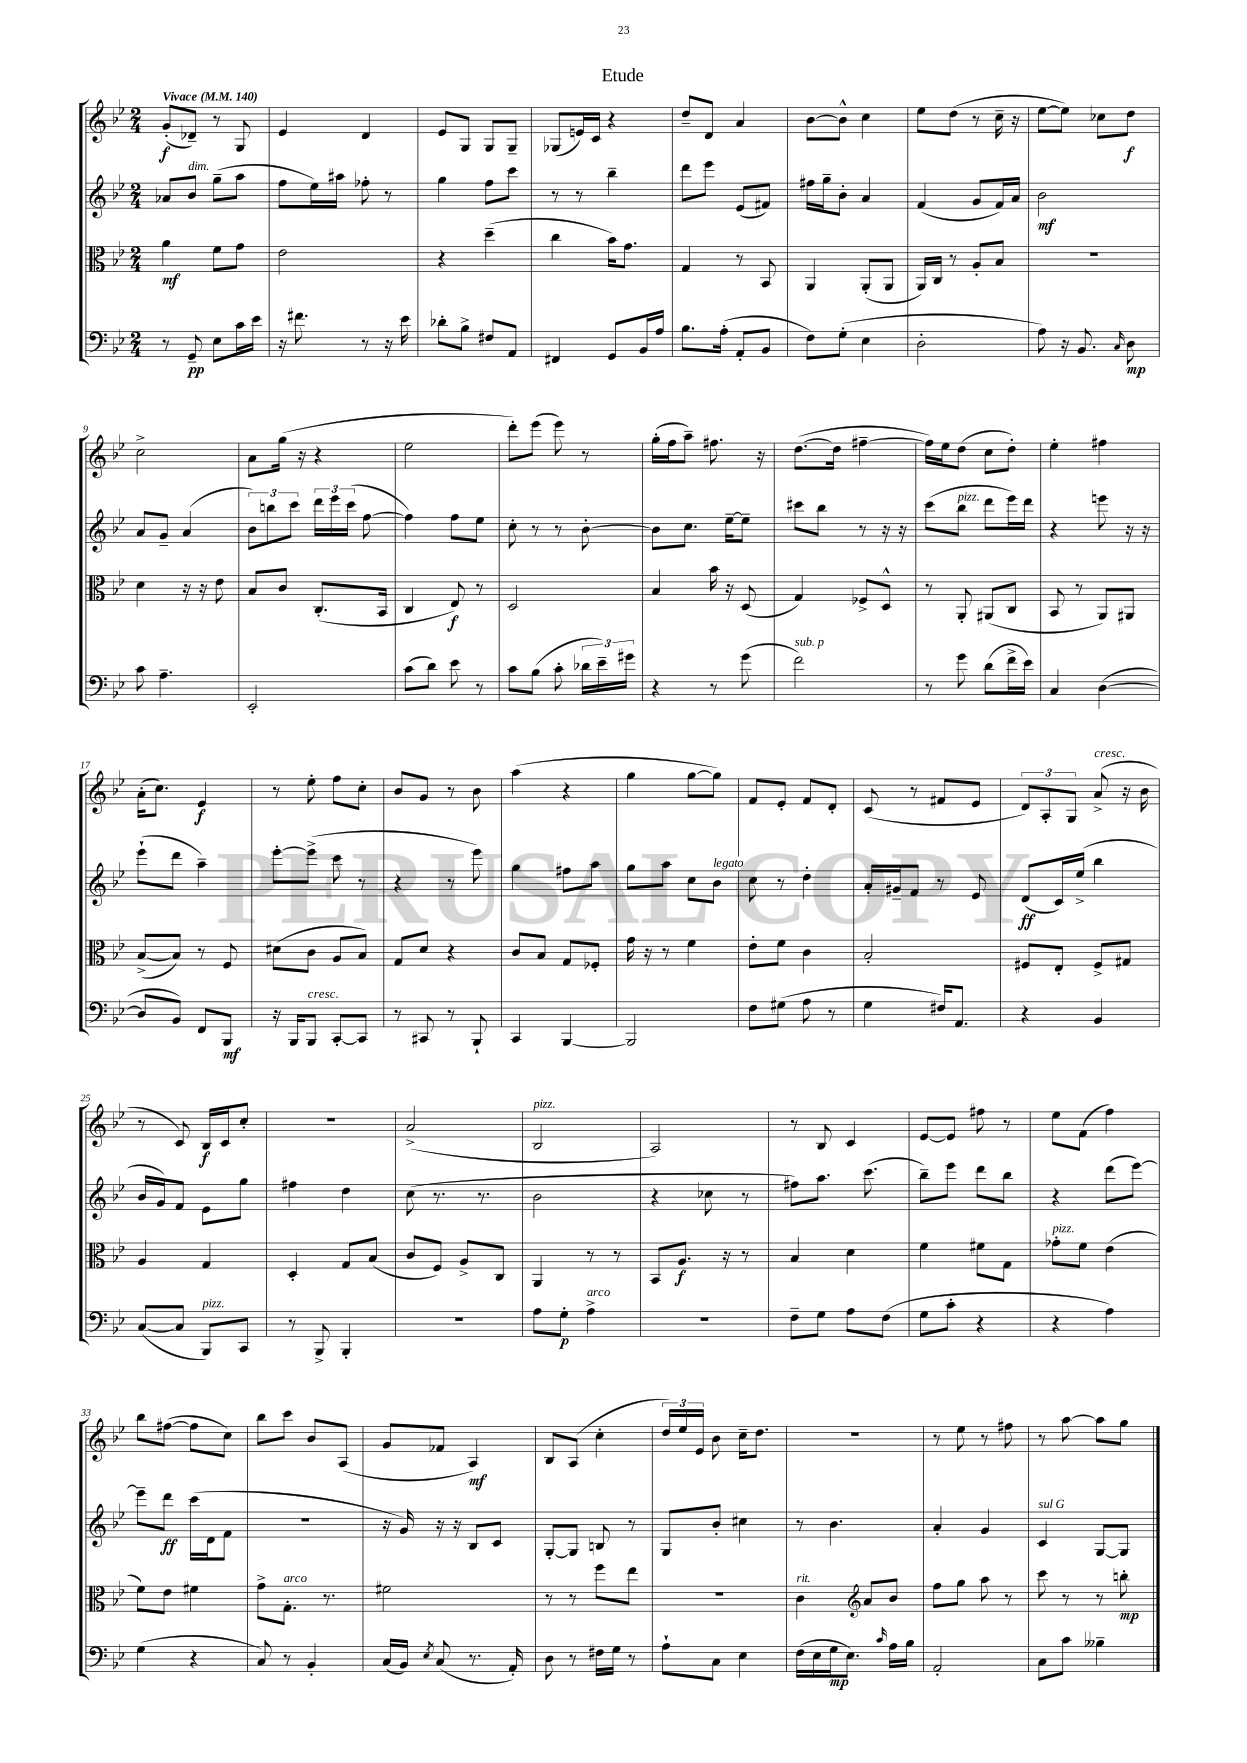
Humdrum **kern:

**kern	**dynam	**kern	**dynam	**kern	**dynam	**kern	**dynam
*part4	*part4	*part3	*part3	*part2	*part2	*part1	*part1
*staff4	*staff4	*staff3	*staff3	*staff2	*staff2	*staff1	*staff1
*clefF4	*	*clefC3	*	*clefG2	*	*clefG2	*
*k[b-e-]	*	*k[b-e-]	*	*k[b-e-]	*	*k[b-e-]	*
*M2/4	*	*M2/4	*	*M2/4	*	*M2/4	*
*MM140	*	*MM140	*	*MM140	*	*MM140	*
=1	=1	=1	=1	=1	=1	=1	=1
!	!	!	!	!	!	!LO:TX:a:B:t=Vivace	!
8r	.	4a\	mf	8a-X/L	.	(8g'/L	f
!	!	!	!	!LO:TX:a:i:t=dim.	!	!	!
8GG~/	pp	.	.	8b-/J	.	8d-X~/J)	.
8E-\L	.	8f\L	.	(8gg~\L	.	8r	.
16c\L	.	8g\J	.	8aa\J	.	8G/	.
16e-\JJ	.	.	.	.	.	.	.
=2	=2	=2	=2	=2	=2	=2	=2
16r	.	2e-\	.	8ff\L	.	4e-/	.
8.f#X\	.	.	.	.	.	.	.
.	.	.	.	16ee-\L)	.	.	.
.	.	.	.	16aa#X\JJ	.	.	.
8r	.	.	.	8ff-X'\	.	4d/	.
16r	.	.	.	8r	.	.	.
16e-\	.	.	.	.	.	.	.
=3	=3	=3	=3	=3	=3	=3	=3
8d-X'\L	.	4r	.	4gg\	.	8e-/L	.
8B-^\J	.	.	.	.	.	8G/J	.
8F#X/L	.	(4dd~\	.	8ff\L	.	8G/L	.
8AA/J	.	.	.	8ccc\J	.	8G~/J	.
=4	=4	=4	=4	=4	=4	=4	=4
4FF#X/	.	4cc\	.	8r	.	(8G-X/L	.
.	.	.	.	8r	.	16en/L)	.
.	.	.	.	.	.	16c/JJ	.
8GG/L	.	16b-\KL)	.	4bb-~\	.	4r	.
.	.	8.g\J	.	.	.	.	.
16BB-/L	.	.	.	.	.	.	.
16A/JJ	.	.	.	.	.	.	.
=5	=5	=5	=5	=5	=5	=5	=5
8.B-\L	.	4G/	.	8ddd\L	.	8dd~/L	.
.	.	.	.	8eee-\J	.	8d/J	.
(16A'\Jk	.	.	.	.	.	.	.
8AA'/L	.	8r	.	(8e-/L	.	4a/	.
8BB-/J	.	8BB-/	.	8f#X/J)	.	.	.
=6	=6	=6	=6	=6	=6	=6	=6
8F\L)	.	4AA/	.	16ff#X\LL	.	[8b-\L	.
.	.	.	.	16gg~\J	.	.	.
(8G'\J	.	.	.	8b-'\J	.	8b-^^\J]	.
4E-\	.	(8AA'/L	.	4a/	.	4cc\	.
.	.	8AA/J	.	.	.	.	.
=7	=7	=7	=7	=7	=7	=7	=7
2D'\	.	16AA/LL)	.	(4f/	.	8ee-\L	.
.	.	16C/JJ	.	.	.	.	.
.	.	8r	.	.	.	(8dd\J	.
.	.	8A'/L	.	8g/L	.	8r	.
.	.	8B-/J	.	16f/L)	.	16cc~\	.
.	.	.	.	16a/JJ	.	16r	.
=8	=8	=8	=8	=8	=8	=8	=8
8A\)	.	2r	.	2b-\	mf	[8ee-\L	.
16r	.	.	.	.	.	8ee-\J])	.
8.BB-/	.	.	.	.	.	.	.
.	.	.	.	.	.	8cc-X\L	.
16qqC/	.	.	.	.	.	.	.
8D\	mp	.	.	.	.	8dd\J	f
!!LO:LB:g=z
=9	=9	=9	=9	=9	=9	=9	=9
8c\	.	4d\	.	8a/L	.	2cc^\	.
4.A~\	.	.	.	8g~/J	.	.	.
.	.	16r	.	(4a/	.	.	.
.	.	16r	.	.	.	.	.
.	.	8e-\	.	.	.	.	.
=10	=10	=10	=10	=10	=10	=10	=10
2EE-'/	.	8B-/L	.	12b-\L)	.	8a\L	.
.	.	.	.	12bbn\	.	.	.
.	.	8c/J	.	.	.	(16gg\Jk	.
.	.	.	.	12ccc\J	.	.	.
.	.	.	.	.	.	16r	.
.	.	(8.C'/L	.	24ddd\LL	.	4r	.
.	.	.	.	24eee-\	.	.	.
.	.	.	.	(24ccc\JJ	.	.	.
.	.	.	.	[8ff\	.	.	.
.	.	16BB-/Jk	.	.	.	.	.
=11	=11	=11	=11	=11	=11	=11	=11
(8c\L	.	4C/	.	4ff\])	.	2ee-\	.
8d\J)	.	.	.	.	.	.	.
8e-\	.	8E-/)	f	8ff\L	.	.	.
8r	.	8r	.	8ee-\J	.	.	.
=12	=12	=12	=12	=12	=12	=12	=12
8c\L	.	2D/	.	8cc'\	.	8ddd'\L)	.
(8B-\J	.	.	.	8r	.	(8eee-\J	.
8c'\	.	.	.	8r	.	8eee-\)	.
24d-X\LL	.	.	.	[8b-'\	.	8r	.
24e-~\)	.	.	.	.	.	.	.
24g#X\JJ	.	.	.	.	.	.	.
=13	=13	=13	=13	=13	=13	=13	=13
4r	.	4B-/	.	8b-\L]	.	(16gg'\LL	.
.	.	.	.	.	.	16ff\J	.
.	.	.	.	8.cc\J	.	8aa~\J)	.
8r	.	16b-\	.	.	.	8.ff#X\	.
.	.	16r	.	[16ee-~\KL	.	.	.
(8g\	.	(8D/	.	8ee-~\J]	.	.	.
.	.	.	.	.	.	16r	.
=14	=14	=14	=14	=14	=14	=14	=14
!LO:TX:a:i:t=sub. p	!	!	!	!	!	!	!
2f\)	.	4G/)	.	8ccc#X\L	.	([8.dd\L	.
.	.	.	.	8bb-\J	.	.	.
.	.	.	.	.	.	16dd\Jk]	.
.	.	8F-X^/L	.	8r	.	[4ff#X~\	.
.	.	8D^^/J	.	16r	.	.	.
.	.	.	.	16r	.	.	.
=15	=15	=15	=15	=15	=15	=15	=15
8r	.	8r	.	(8ccc\L	.	16ff#\LL])	.
.	.	.	.	.	.	16ee-\J	.
!	!	!	!	!LO:TX:a:i:t=pizz.	!	!	!
8g\	.	8AA'/	.	8bb-\J	.	(8dd\J	.
(8d\L	.	(8AA#X/L	.	8ddd\L	.	8cc\L	.
16f^\L	.	8C/J	.	16eee-\L)	.	8dd'\J)	.
16e-\JJ)	.	.	.	16ddd\JJ	.	.	.
=16	=16	=16	=16	=16	=16	=16	=16
4C/	.	8BB-/	.	4r	.	4ee-'\	.
.	.	8r	.	.	.	.	.
([4D\	.	8AA/L)	.	8eeen\	.	4ff#X\	.
.	.	8AA#X/J	.	16r	.	.	.
.	.	.	.	16r	.	.	.
!!LO:LB:g=z
=17	=17	=17	=17	=17	=17	=17	=17
8D/L]	.	([8B-^/L	.	(8eee-`\L	.	(16a'\KL	.
.	.	.	.	.	.	8.cc\J)	.
8BB-/J)	.	8B-/J])	.	8ddd\J	.	.	.
8FF/L	.	8r	.	4aa~\)	.	4e-/	f
8BBB-/J	mf	8F/	.	.	.	.	.
=18	=18	=18	=18	=18	=18	=18	=18
16r	.	(8d#X\L	.	[8eee-'\L	.	8r	.
16BBB-/KL	.	.	.	.	.	.	.
!LO:TX:a:i:t=cresc.	!	!	!	!	!	!	!
8BBB-/J	.	8c\J	.	(8eee-^\J]	.	8ee-'\	.
[8CC'/L	.	8A/L	.	8ccc\	.	8ff\L	.
8CC/J]	.	8B-/J)	.	8r	.	8cc'\J	.
=19	=19	=19	=19	=19	=19	=19	=19
8r	.	8G/L	.	4r	.	8b-/L	.
8CC#X/	.	8d/J	.	.	.	8g/J	.
8r	.	4r	.	8r	.	8r	.
8BBB-`/	.	.	.	8eee-\)	.	8b-\	.
=20	=20	=20	=20	=20	=20	=20	=20
4CC/	.	8c/L	.	4gg\	.	(4aa\	.
.	.	8B-/J	.	.	.	.	.
[4BBB-/	.	8G/L	.	8ff#X\L	.	4r	.
.	.	8F-X'/J	.	8aa\J	.	.	.
=21	=21	=21	=21	=21	=21	=21	=21
2BBB-/]	.	16g\	.	8gg\L	.	4gg\	.
.	.	16r	.	.	.	.	.
.	.	8r	.	8aa\J	.	.	.
.	.	4f\	.	8cc\L	.	[8gg\L	.
!	!	!	!	!LO:TX:a:i:t=legato	!	!	!
.	.	.	.	8b-\J	.	8gg\J])	.
=22	=22	=22	=22	=22	=22	=22	=22
8F\L	.	8e-'\L	.	8cc\	.	8f/L	.
(8G#X\J	.	8f\J	.	8r	.	8e-'/J	.
8A\	.	4c\	.	4dd'\	.	8f/L	.
8r	.	.	.	.	.	8d'/J	.
=23	=23	=23	=23	=23	=23	=23	=23
4G\	.	2B-'/	.	16a'/LL	.	(8c/	.
.	.	.	.	16g#X~/J	.	.	.
.	.	.	.	8f/J	.	8r	.
16F#X/KL)	.	.	.	8r	.	8f#X/L	.
8.AA/J	.	.	.	.	.	.	.
.	.	.	.	8e-/	.	8e-/J	.
=24	=24	=24	=24	=24	=24	=24	=24
4r	.	8F#X/L	.	(8d/L	ff	12d/L)	.
.	.	.	.	.	.	12A'/	.
.	.	8E-'/J	.	16c/L)	.	.	.
.	.	.	.	.	.	12G/J	.
.	.	.	.	(16ee-^/JJ	.	.	.
!	!	!	!	!	!	!LO:TX:a:i:t=cresc.	!
4BB-/	.	8F#^/L	.	4bb-\	.	(8a^/	.
.	.	8G#X/J	.	.	.	16r	.
.	.	.	.	.	.	16b-\	.
!!LO:LB:g=z
=25	=25	=25	=25	=25	=25	=25	=25
([8C/L	.	4A/	.	16b-/LL	.	8r	.
.	.	.	.	16g/J)	.	.	.
8C/J]	.	.	.	8f/J	.	8c/)	.
!LO:TX:a:i:t=pizz.	!	!	!	!	!	!	!
8BBB-/L)	.	4G/	.	8e-\L	.	16B-/LL	f
.	.	.	.	.	.	16c/J	.
8CC/J	.	.	.	8gg\J	.	8cc'/J	.
=26	=26	=26	=26	=26	=26	=26	=26
8r	.	4D'/	.	4ff#X\	.	2r	.
8BBB-^/	.	.	.	.	.	.	.
4BBB-'/	.	8G/L	.	4dd\	.	.	.
.	.	(8B-/J	.	.	.	.	.
=27	=27	=27	=27	=27	=27	=27	=27
2r	.	8c/L	.	(8cc\	.	(2a^/	.
.	.	8F/J)	.	8.r	.	.	.
.	.	8A^/L	.	.	.	.	.
.	.	.	.	8.r	.	.	.
.	.	8C/J	.	.	.	.	.
=28	=28	=28	=28	=28	=28	=28	=28
!	!	!	!	!	!	!LO:TX:a:i:t=pizz.	!
8A\L	.	4AA/	.	2b-\	.	2B-/	.
8G'\J	p	.	.	.	.	.	.
!LO:TX:a:i:t=arco	!	!	!	!	!	!	!
4A^\	.	8r	.	.	.	.	.
.	.	8r	.	.	.	.	.
=29	=29	=29	=29	=29	=29	=29	=29
2r	.	8BB-/L	.	4r	.	2A/)	.
.	.	8.A/J	f	.	.	.	.
.	.	.	.	8cc-X\	.	.	.
.	.	16r	.	.	.	.	.
.	.	8r	.	8r	.	.	.
=30	=30	=30	=30	=30	=30	=30	=30
8F~\L	.	4B-/	.	8ff#X\L)	.	8r	.
8G\J	.	.	.	8.aa\J	.	8B-/	.
8A\L	.	4d\	.	.	.	4c/	.
.	.	.	.	(8.ccc\	.	.	.
(8F\J	.	.	.	.	.	.	.
=31	=31	=31	=31	=31	=31	=31	=31
8G\L	.	4f\	.	8bb-~\L)	.	[8e-/L	.
8c'\J	.	.	.	8eee-\J	.	8e-/J]	.
4r	.	8f#X\L	.	8ddd\L	.	8ff#X\	.
.	.	8G\J	.	8bb-\J	.	8r	.
=32	=32	=32	=32	=32	=32	=32	=32
!	!	!LO:TX:a:i:t=pizz.	!	!	!	!	!
4r	.	8g-X'\L	.	4r	.	8ee-\L	.
.	.	8f\J	.	.	.	(8f\J	.
4A\)	.	(4e-\	.	(8ddd\L	.	4ff\)	.
.	.	.	.	[8eee-\J)	.	.	.
!!LO:LB:g=z
=33	=33	=33	=33	=33	=33	=33	=33
(4G\	.	8f\L)	.	8eee-~\L]	.	8bb-\L	.
.	.	8e-\J	.	8ddd\J	ff	([8ff#X\J	.
4r	.	4f#X\	.	(16ccc\LL	.	8ff#\L]	.
.	.	.	.	16d\J	.	.	.
.	.	.	.	8f\J	.	8cc\J)	.
=34	=34	=34	=34	=34	=34	=34	=34
8C/)	.	8g^\L	.	2r	.	8bb-\L	.
!	!	!LO:TX:a:i:t=arco	!	!	!	!	!
8r	.	8.G'\J	.	.	.	8ccc\J	.
4BB-'/	.	.	.	.	.	8b-/L	.
.	.	8.r	.	.	.	.	.
.	.	.	.	.	.	(8A/J	.
=35	=35	=35	=35	=35	=35	=35	=35
(16C/LL	.	2f#X\	.	16r	.	8g/L	.
16BB-/JJ)	.	.	.	16g/)	.	.	.
8qE-/	.	.	.	.	.	.	.
(8C/	.	.	.	16r	.	8f-X/J	.
.	.	.	.	16r	.	.	.
8.r	.	.	.	8B-/L	.	4A/)	mf
.	.	.	.	8c/J	.	.	.
16AA'/)	.	.	.	.	.	.	.
=36	=36	=36	=36	=36	=36	=36	=36
8D\	.	8r	.	[8G'/L	.	8B-/L	.
8r	.	8r	.	8G/J]	.	(8A/J	.
16F#X\LL	.	8ff\L	.	8Bn/	.	4cc'\	.
16G\JJ	.	.	.	.	.	.	.
8r	.	8ee-\J	.	8r	.	.	.
=37	=37	=37	=37	=37	=37	=37	=37
8A`\L	.	2r	.	8G/L	.	24dd/LL)	.
.	.	.	.	.	.	24ee-/	.
.	.	.	.	.	.	24e-/JJ	.
8C\J	.	.	.	8b-'/J	.	8b-\	.
4E-\	.	.	.	4cc#X\	.	16cc~\KL	.
.	.	.	.	.	.	8.dd\J	.
=38	=38	=38	=38	=38	=38	=38	=38
!	!	!LO:TX:a:i:t=rit.	!	!	!	!	!
(16F\LL	.	4c\	.	8r	.	2r	.
16E-\	.	.	.	.	.	.	.
16G\J	mp	.	.	4.b-\	.	.	.
8.E-\J)	.	.	.	.	.	.	.
*	*	*clefG2	*	*	*	*	*
.	.	8a/L	.	.	.	.	.
16qqc/	.	.	.	.	.	.	.
16A\LL	.	8b-/J	.	.	.	.	.
16B-\JJ	.	.	.	.	.	.	.
=39	=39	=39	=39	=39	=39	=39	=39
2AA'/	.	8ff\L	.	4a'/	.	8r	.
.	.	8gg\J	.	.	.	8ee-\	.
.	.	8aa\	.	4g/	.	8r	.
.	.	8r	.	.	.	8ff#X\	.
=40	=40	=40	=40	=40	=40	=40	=40
!	!	!	!	!LO:TX:a:i:t=sul G	!	!	!
8C\L	.	8ccc\	.	4c/	.	8r	.
8c\J	.	8r	.	.	.	[8aa\	.
4B--X~\	.	8r	.	[8G/L	.	8aa\L]	.
.	.	8bbn'\	mp	8G/J]	.	8gg\J	.
==	==	==	==	==	==	==	==
*-	*-	*-	*-	*-	*-	*-	*-
